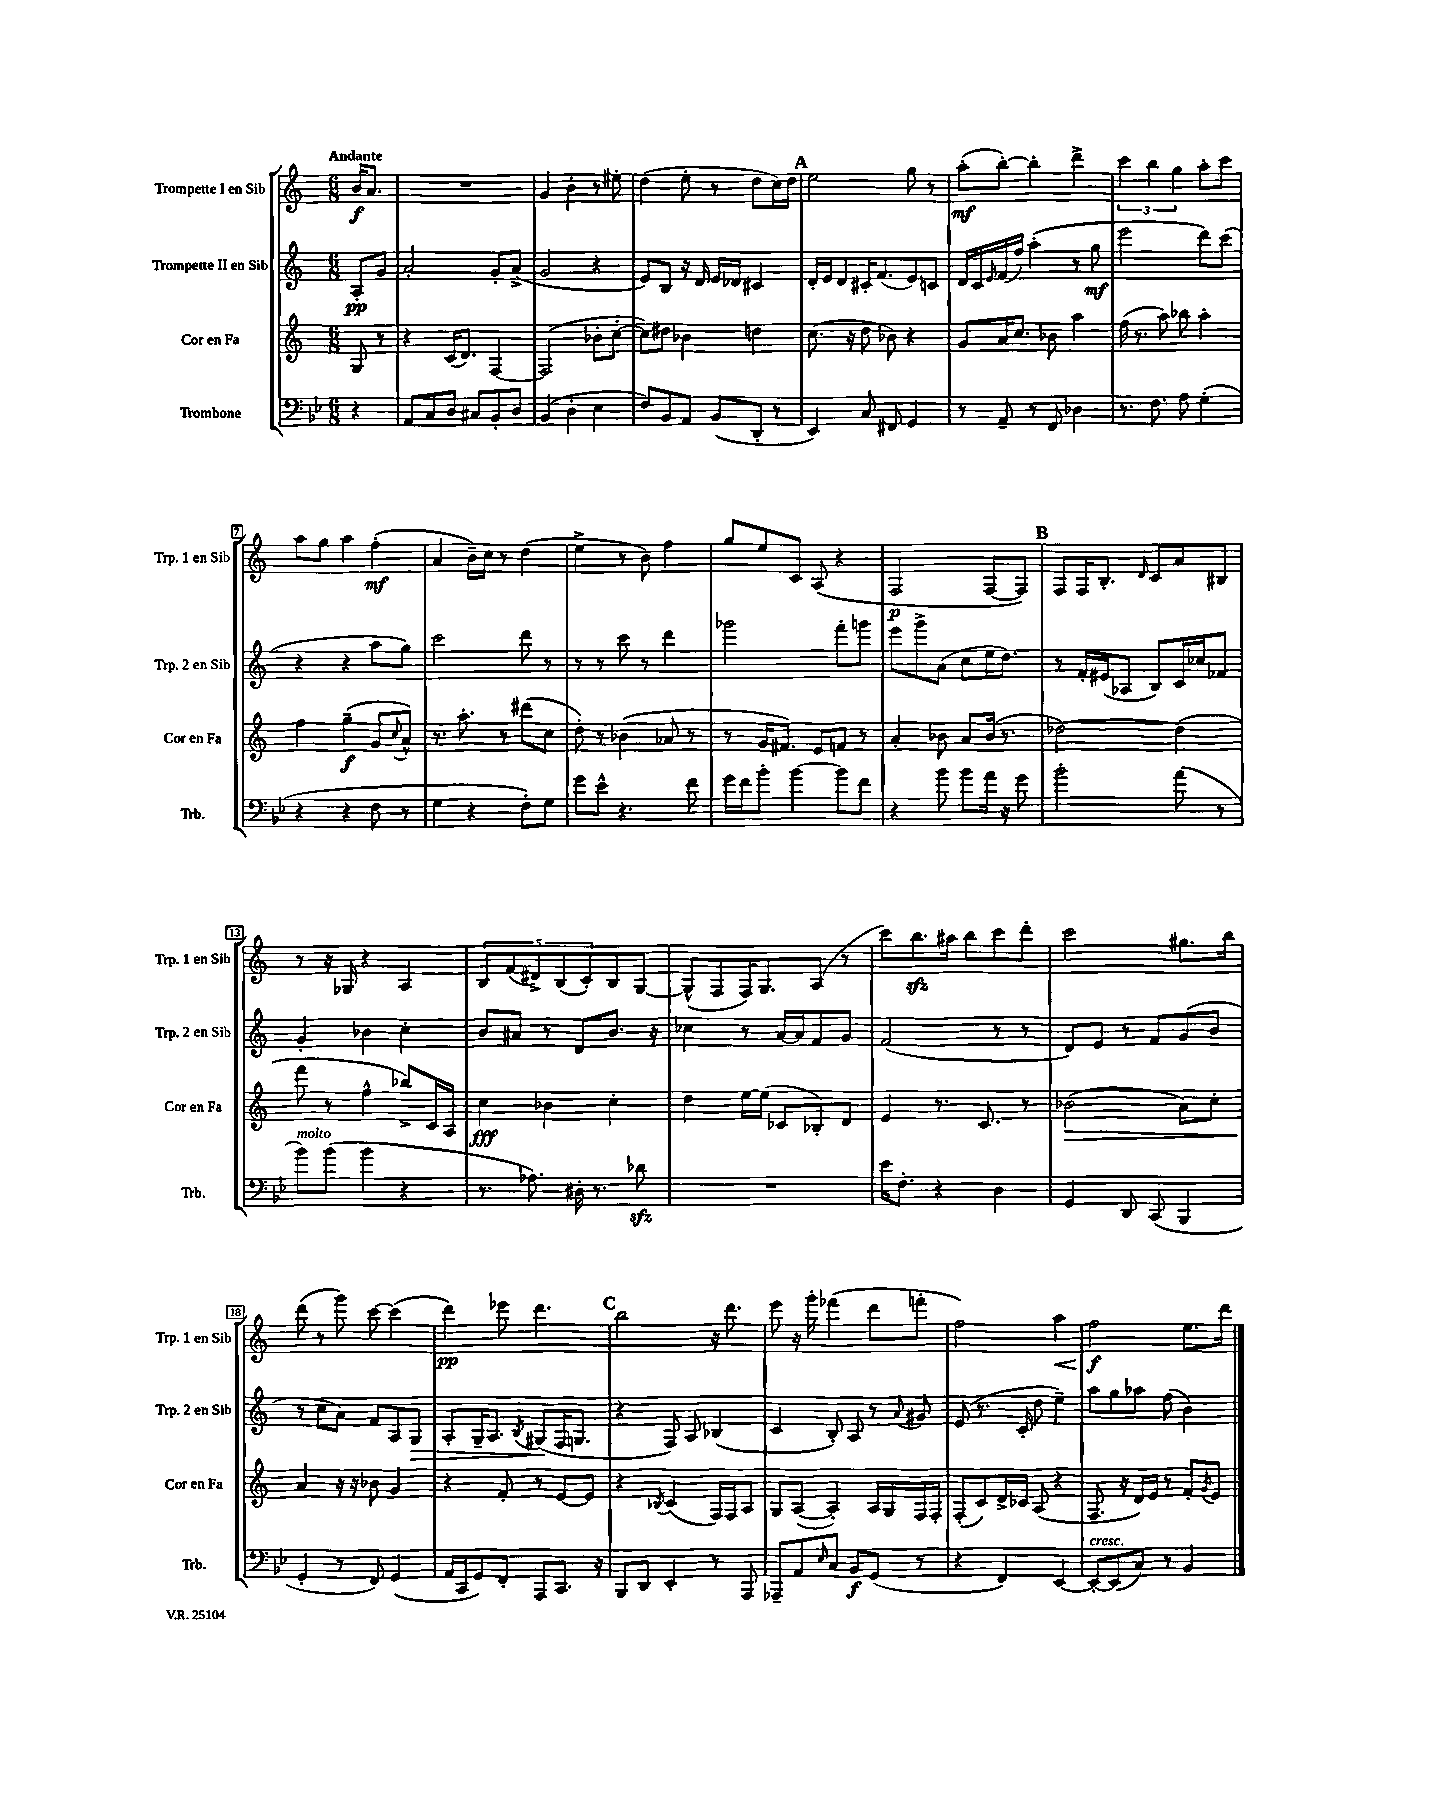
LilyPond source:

<<
\new StaffGroup <<
\new Staff = "s0" \with { instrumentName = "Trompette I en Sib" shortInstrumentName = "Trp. 1 en Sib" } {
    \clef treble \key c \major \numericTimeSignature \time 6/8 \partial 4 \tempo "Andante"
    b'16\f a'8. |
    R2. |
    g'4 b'4-. r8 eis''8-. |
    d''4( e''8-. r8 d''8 c''16) d''16 |
    \mark \markup { \bold "A" } e''2 g''8 r8 |
    a''8-.\mf( b''8~-.) b''4-. d'''4-> |
    \tuplet 3/2 { c'''4 b''4 g''4 } a''8-. c'''8 |
    a''8 g''8 a''4 f''4-.\mf( |
    a'4 b'16--) c''16 r8 d''4( |
    e''4-> r8 b'8) f''4 |
    g''8 e''8 c'8 a8( r4 |
    f2\p f8~ f8) |
    \mark \markup { \bold "B" } f8 f16 b8.-. \grace { d'16 } c'8 a'8 bis8 |
    r8 r16 ges16 r4 a4 |
    \tuplet 5/4 { b8 f'8( dis'8->) b8( c'8-.) } b8 g8~ |
    g8-^( f8 f16) g8. a8( r8 |
    c'''8) b''8.\sfz ais''16 b''8 c'''8 d'''8-. |
    c'''2 gis''8. b''16 |
    d'''8( r8 g'''8) c'''8~ c'''4( |
    d'''4\pp) ees'''8 d'''4. |
    \mark \markup { \bold "C" } b''2 r16 d'''8. |
    e'''8 r16 g'''16-. fes'''4( d'''8 f'''8-. |
    f''2) a''4\< |
    f''2\f\! e''8. d'''16 \bar "|." |
}
\new Staff = "s1" \with { instrumentName = "Trompette II en Sib" shortInstrumentName = "Trp. 2 en Sib" } {
    \clef treble \key c \major \numericTimeSignature \time 6/8 \partial 4
    a8-.\pp g'8 |
    a'2-. g'8-. a'8->( |
    g'2 r4 |
    e'8) b8 r16 d'16 e'16 des'16 cis'4 |
    \mark \markup { \bold "A" } d'16-. e'16 d'8 cis'16-. f'8.( e'8) c'8 |
    d'16 c'16 \grace { e'16 } f'16( f''16) a''4-.( r8 g''8\mf |
    e'''2 d'''8) c'''8( |
    r4 r4 a''8 g''8) |
    c'''2 d'''8 r8 |
    r8 r8 c'''8 r8 d'''4 |
    ges'''2 f'''8-. g'''8 |
    e'''8 g'''8-> a'8( c''8 e''16 d''8.) |
    \mark \markup { \bold "B" } r8 f'16-. eis'16( aes8 b8) c'16 ces''16 fes'8 |
    g'4-. bes'4 c''4-. |
    b'8 ais'8 r8 d'8 b'8. r16 |
    ces''4 r8 a'16~ a'16 f'8 g'8 |
    f'2( r8 r8 |
    d'8) e'8 r8 f'8 g'8( b'8 |
    r8 c''8 a'8) f'8 a8 g8\> |
    a8-. g16-- a8. \acciaccatura { b8 } gis8\!( f16 g8. |
    \mark \markup { \bold "C" } r4 f8) a8 bes4( |
    c'4 b8-.) a8 r8 \appoggiatura { a'8 } gis'8 |
    e'8( r8. c'16-. d''8 e''4--) |
    a''8 g''8 aes''8 f''8( b'4) \bar "|." |
}
\new Staff = "s2" \with { instrumentName = "Cor en Fa" shortInstrumentName = "Cor en Fa" } {
    \clef treble \key c \major \numericTimeSignature \time 6/8 \partial 4
    g8 r8 |
    r4 c'16( d'8.) f4~ |
    f2( bes'8-. c''8~-. |
    c''8) dis''8 bes'4 d''4 |
    \mark \markup { \bold "A" } c''8.( r16 d''8 bes'8) r4 |
    g'8 a'16 c''8. bes'8 a''4 |
    f''16( r8. a''8) bes''8 a''4-. |
    f''4 g''4--\f( g'8 \appoggiatura { c''8 } a'8-^) |
    r8. a''8.-. r8 dis'''8( c''8 |
    d''8-.) r8 bes'4( aes'8 r8 |
    r8 g'16 fis'8.) e'8 f'8 r8 |
    a'4-. bes'8 a'8 bes'16( r8. |
    \mark \markup { \bold "B" } des''2~) des''4( |
    f'''8 r8 f''4-^ bes''8->) c'16 a16 |
    c''4\fff bes'4 c''4-. |
    d''4 e''16~ e''16( ces'8 bes8-.) d'8 |
    e'4 r8. c'8. r8 |
    bes'2\>( a'8) c''8-. |
    a'4\! r16 r16 bes'8 g'4 |
    r4 f'8-. r8 e'8~ e'8 |
    \mark \markup { \bold "C" } r4 \acciaccatura { bes8 } c'4( f16) f16 a8 |
    g8 a8~( a4-.) a16 g16 f16 f16-. |
    f8-.( c'8) d'16-> ces'16 a8( r4 |
    f8. r16 d'16) e'16 r8 f'8-. \acciaccatura { g'8 } e'8 \bar "|." |
}
\new Staff = "s3" \with { instrumentName = "Trombone" shortInstrumentName = "Trb." } {
    \clef bass \key bes \major \numericTimeSignature \time 6/8 \partial 4
    r4 |
    a,8 c8 d8 cis8 bes,8-. d8 |
    bes,4( d4-. ees4 |
    f8) bes,8 a,8 bes,8( d,8-. r8 |
    \mark \markup { \bold "A" } ees,4) c8 fis,8 g,4 |
    r8 a,8-- r8 f,8 des4 |
    r8. f8. a8 g4-.( |
    r4 r4 f8 r8 |
    g4 r4 f8-.) g8 |
    g'8 ees'8-^ r4. f'8 |
    g'16 f'16 bes'8-. bes'4~ bes'8 f'8 |
    r4 bes'8 bes'8 a'16 r16 g'8 |
    \mark \markup { \bold "B" } bes'2-. a'8( r8 |
    bes'8^\markup { \italic "molto" }) bes'8( bes'4 r4 |
    r8. aes8.) dis16-. r8. des'8\sfz |
    R2. |
    ees'16 f8.-. r4 d4 |
    g,4 d,8 c,8( bes,,4 |
    g,4-. r8 f,8) g,4( |
    a,16 c,16 g,8) f,8-. a,,8 c,8. r16 |
    \mark \markup { \bold "C" } bes,,8 d,8 ees,4-. r8 a,,8 |
    aes,,8-- a,8 \grace { ees16 } c8 bes,8\f g,8( r8 |
    r4 f,4) ees,4~ |
    ees,8~-.^\markup { \italic "cresc." } ees,8( c8) r8 bes,4 \bar "|." |
}
>>
>>
\layout { \context { \Score \override BarNumber.stencil = #(make-stencil-boxer 0.1 0.3 ly:text-interface::print) } }
